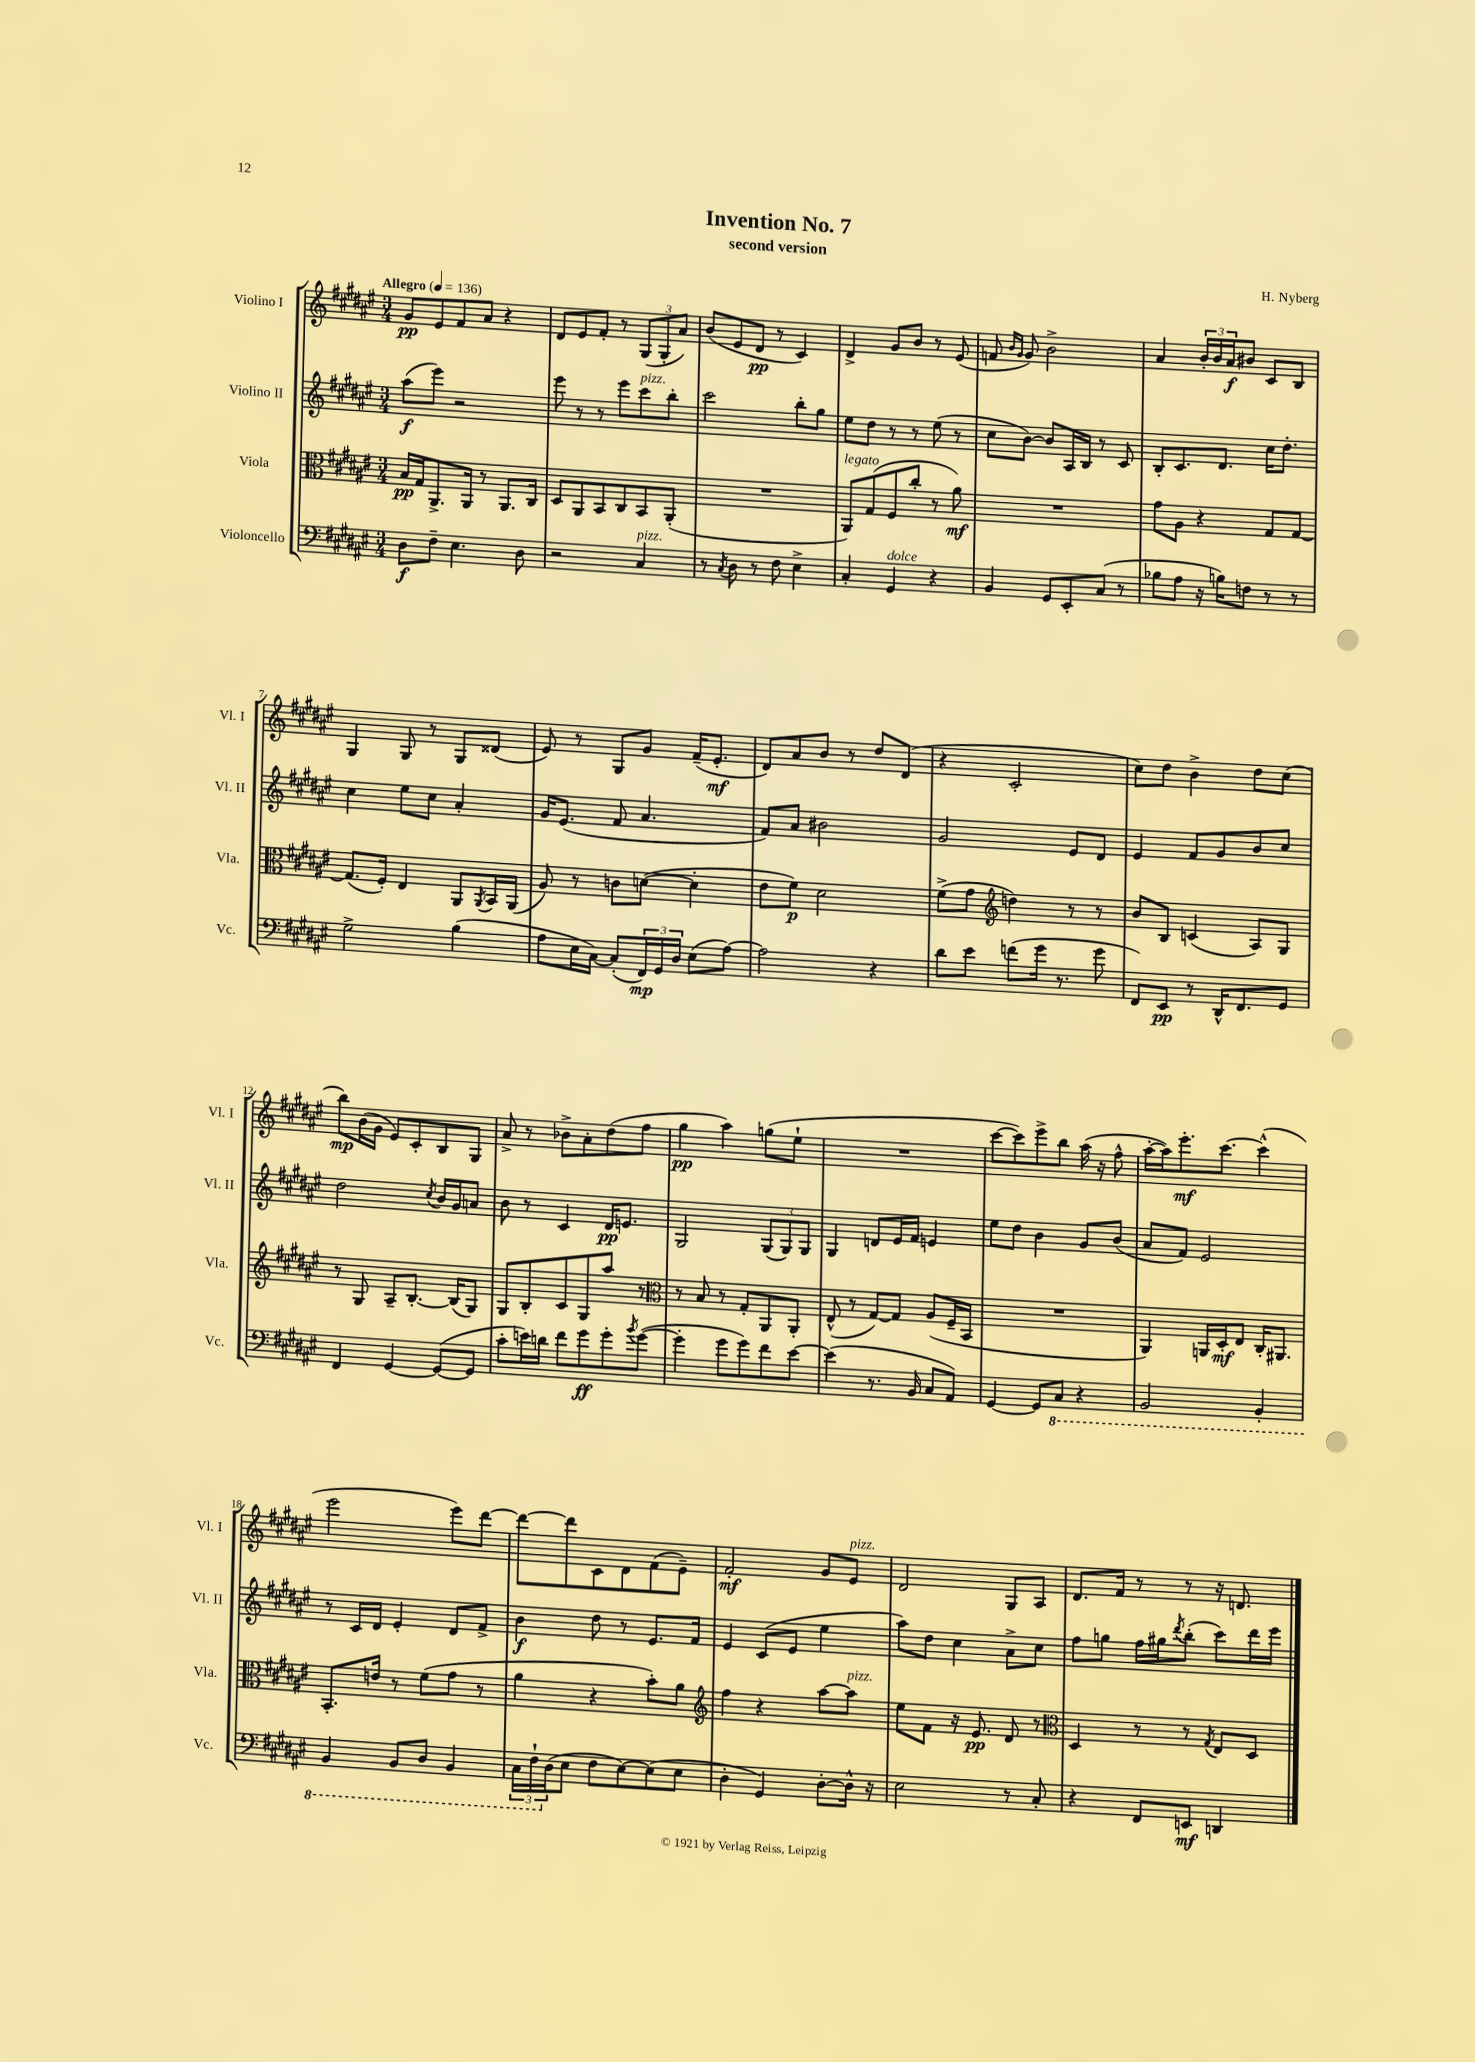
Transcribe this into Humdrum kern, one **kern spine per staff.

**kern	**kern	**kern	**kern
*staff4	*staff3	*staff2	*staff1
*clefF4	*clefC3	*clefG2	*clefG2
*k[f#c#g#d#a#e#]	*k[f#c#g#d#a#e#]	*k[f#c#g#d#a#e#]	*k[f#c#g#d#a#e#]
*M3/4	*M3/4	*M3/4	*M3/4
*MM136	*MM136	*MM136	*MM136
8D#	16B	(8aa#	8g#
.	16G#	.	.
8F#~	8.AA#^	8eee#)	8e#
4.E#	.	2r	8f#
.	16AA#	.	.
.	8r	.	8a#
.	8.AA#	.	4r
8D#	.	.	.
.	16C#	.	.
=	=	=	=
2r	8D#	8eee#	8d#
.	8AA#	8r	8e#
.	8BB	8r	8f#'
.	8C#	8eee#	8r
4C#	8BB	8ccc#	(12G#
.	.	.	12G#'
.	(8AA#'	8bb'	.
.	.	.	12a#)
=	=	=	=
8r	2.r	2ccc#	(8b
8qC#	.	.	.
8D#	.	.	8e#
8r	.	.	8d#
8F#	.	.	8r
4E#^	.	8bb'	4c#)
.	.	8gg#	.
=	=	=	=
4C#'	8AA#)	8ee#	4d#^
.	(8G#	8dd#	.
4GG#	8F#	8r	8g#
.	8cc#'	8r	8b
4r	8r	(8ee#	8r
.	8a#)	8r	(8e#
=	=	=	=
4BB	2.r	8cc#	8f
.	.	.	16qqb
.	.	.	16qqg#
.	.	[8b)	8g#)
8GG#	.	8b]	2b^
8EE#'	.	16A#	.
.	.	16B	.
(8C#	.	8r	.
8r	.	8c#	.
=	=	=	=
8B-	8g#	8B'	4a#
8A#	8A#	8.c#	.
16r	4r	.	24b'
.	.	.	24b
16B)	.	8.d#	.
.	.	.	24a#
8F	.	.	8b#
8r	8G#	16cc#	8c#
.	.	8.dd#'	.
8r	[8G#	.	8B
=	=	=	=
2G#^	(8.G#]	4cc#	4G#
.	16F#')	.	.
.	4E#	8ee#	8G#
.	.	8cc#	8r
(4B	8AA#	4a#'	8G#
.	8qAA#	.	.
.	16BB	.	(8d##
.	(16AA#	.	.
=	=	=	=
8A#	8A#)	16g#	8e#)
.	.	(8.e#	.
16E#	8r	.	8r
[16C#)	.	.	.
(8C#']	8c	8f#	8G#
24FF#)	([8d	4.a#	8g#
24GG#	.	.	.
24D#	.	.	.
(8E#	4d']	.	(16f#~
.	.	.	8.e#'
[8A#)	.	.	.
=	=	=	=
2A#]	8e#	8f#)	8d#)
.	8f#)	8a#	8a#
.	2d#	2b#	8b
.	.	.	8r
4r	.	.	8dd#
.	.	.	(8d#
=	=	=	=
8d#	(8f#^	2g#	4r
8e#	8g#	.	.
*	*clefG2	*	*
(8f	4dd)	.	2c#'
16g#	.	.	.
8.r	.	.	.
.	8r	8e#	.
8g#	8r	8d#	.
=	=	=	=
8FF#)	8b	4e#	8cc#)
8EE#	8B	.	8dd#
8r	(4c	8f#	4b^
16DD#^^	.	8g#	.
8.FF#	.	.	.
.	8A#)	8b	8dd#
8GG#	8G#	8cc#	(8cc#
=	=	=	=
4FF#	8r	2dd#	8bb)
.	8G#	.	(16b
.	.	.	16g#
[4GG#	8A#~	.	8e#)
.	[8.B'	.	8c#'
.	.	8qcc#	.
(8GG#_	.	16b	8B
.	(16B]	16g#	.
8GG#]	8G#)	8a	8G#
=	=	=	=
8c#'	8G#	8b	8a#^
16e)	8B'	8r	8r
16d	.	.	.
8f#	8c#	4c#	8b-^
8g#	8G#	.	8a#'
8g#'	8aa#	16d#	(8dd#
.	.	8.e	.
8qb	.	.	.
([8g#	8r	.	8ff#
=	=	=	=
*	*clefC3	*	*
4g#']	8r	2G#	4gg#
.	8B	.	.
8g#	8r	.	4aa#)
8g#)	8G#'	.	.
8f#	8AA#	(12G#	(8gg
.	.	12G#)	.
[8e#	8AA#'	.	8ee#`
.	.	12G#	.
=	=	=	=
(4e#]	(8E#^^	4G#	2.r
.	8r	.	.
8.r	[8G#)	8d	.
.	8G#]	16e#	.
16BB	.	16f#	.
8C#	(8A#	4e	.
8AA#)	16F#~	.	.
.	16BB	.	.
=	=	=	=
[4GG#	2.r	8ee#	[8ccc#
.	.	8dd#	8ccc#])
8GG#]	.	4b	8eee#^
8CC#	.	.	8bb
4r	.	8g#	(16aa#
.	.	.	16r
.	.	(8b	8ff#^^
=	=	=	=
2BBB	4AA#)	8a#	[16aa#'
.	.	.	16aa#])
.	.	8f#)	8.eee#'
.	16AA	2e#	.
.	16D#'	.	[8.ccc#
.	8E#	.	.
4BBB'	16C#'	.	(4ccc#^^]
.	8.AA#	.	.
=	=	=	=
4BBB	8.BB'	8r	2eee#
.	.	16c#	.
.	16e	16d#	.
8BBB	8r	4e#'	.
8DD#	(8f#	.	.
4BBB	8g#	8d#	8eee#)
.	8r	8f#^	[8ddd#
=	=	=	=
24CC#	4a#	4b	8ddd#_
24FF#`	.	.	.
(24D#	.	.	.
8E#	.	.	8ddd#]
8F#	4r	8dd#	8c#
[8E#)	.	8r	8d#
(8E#]	8b')	8.e#	(8f#
8E#	8a#	.	8e#~)
.	.	16f#	.
=	=	=	=
*	*clefG2	*	*
4D#'	4ff#	4e#	2f#'
4GG#)	4r	(8c#	.
.	.	8e#	.
[8D#'	[8aa#	4ee#	8g#
16D#^^]	8aa#]	.	8e#
16r	.	.	.
=	=	=	=
2E#	8ee#	8aa#)	2d#
.	8f#	8dd#	.
.	16r	4cc#	.
.	8.e#	.	.
8r	8d#	8a#^	8G#
8C#'	8r	8cc#	8A#
=	=	=	=
*	*clefC3	*	*
4r	4D#	8ff#	8.d#
.	.	8gg	.
.	.	.	16f#
8FF#	8r	16ff#	8r
.	.	16gg#	.
.	.	8qddd#	.
8EE	8r	(8bb'	8r
.	8qG#	.	.
4DD	8E#	8ccc#)	16r
.	.	.	8.d
.	8D#	16ddd#	.
.	.	16eee#	.
==	==	==	==
*-	*-	*-	*-
